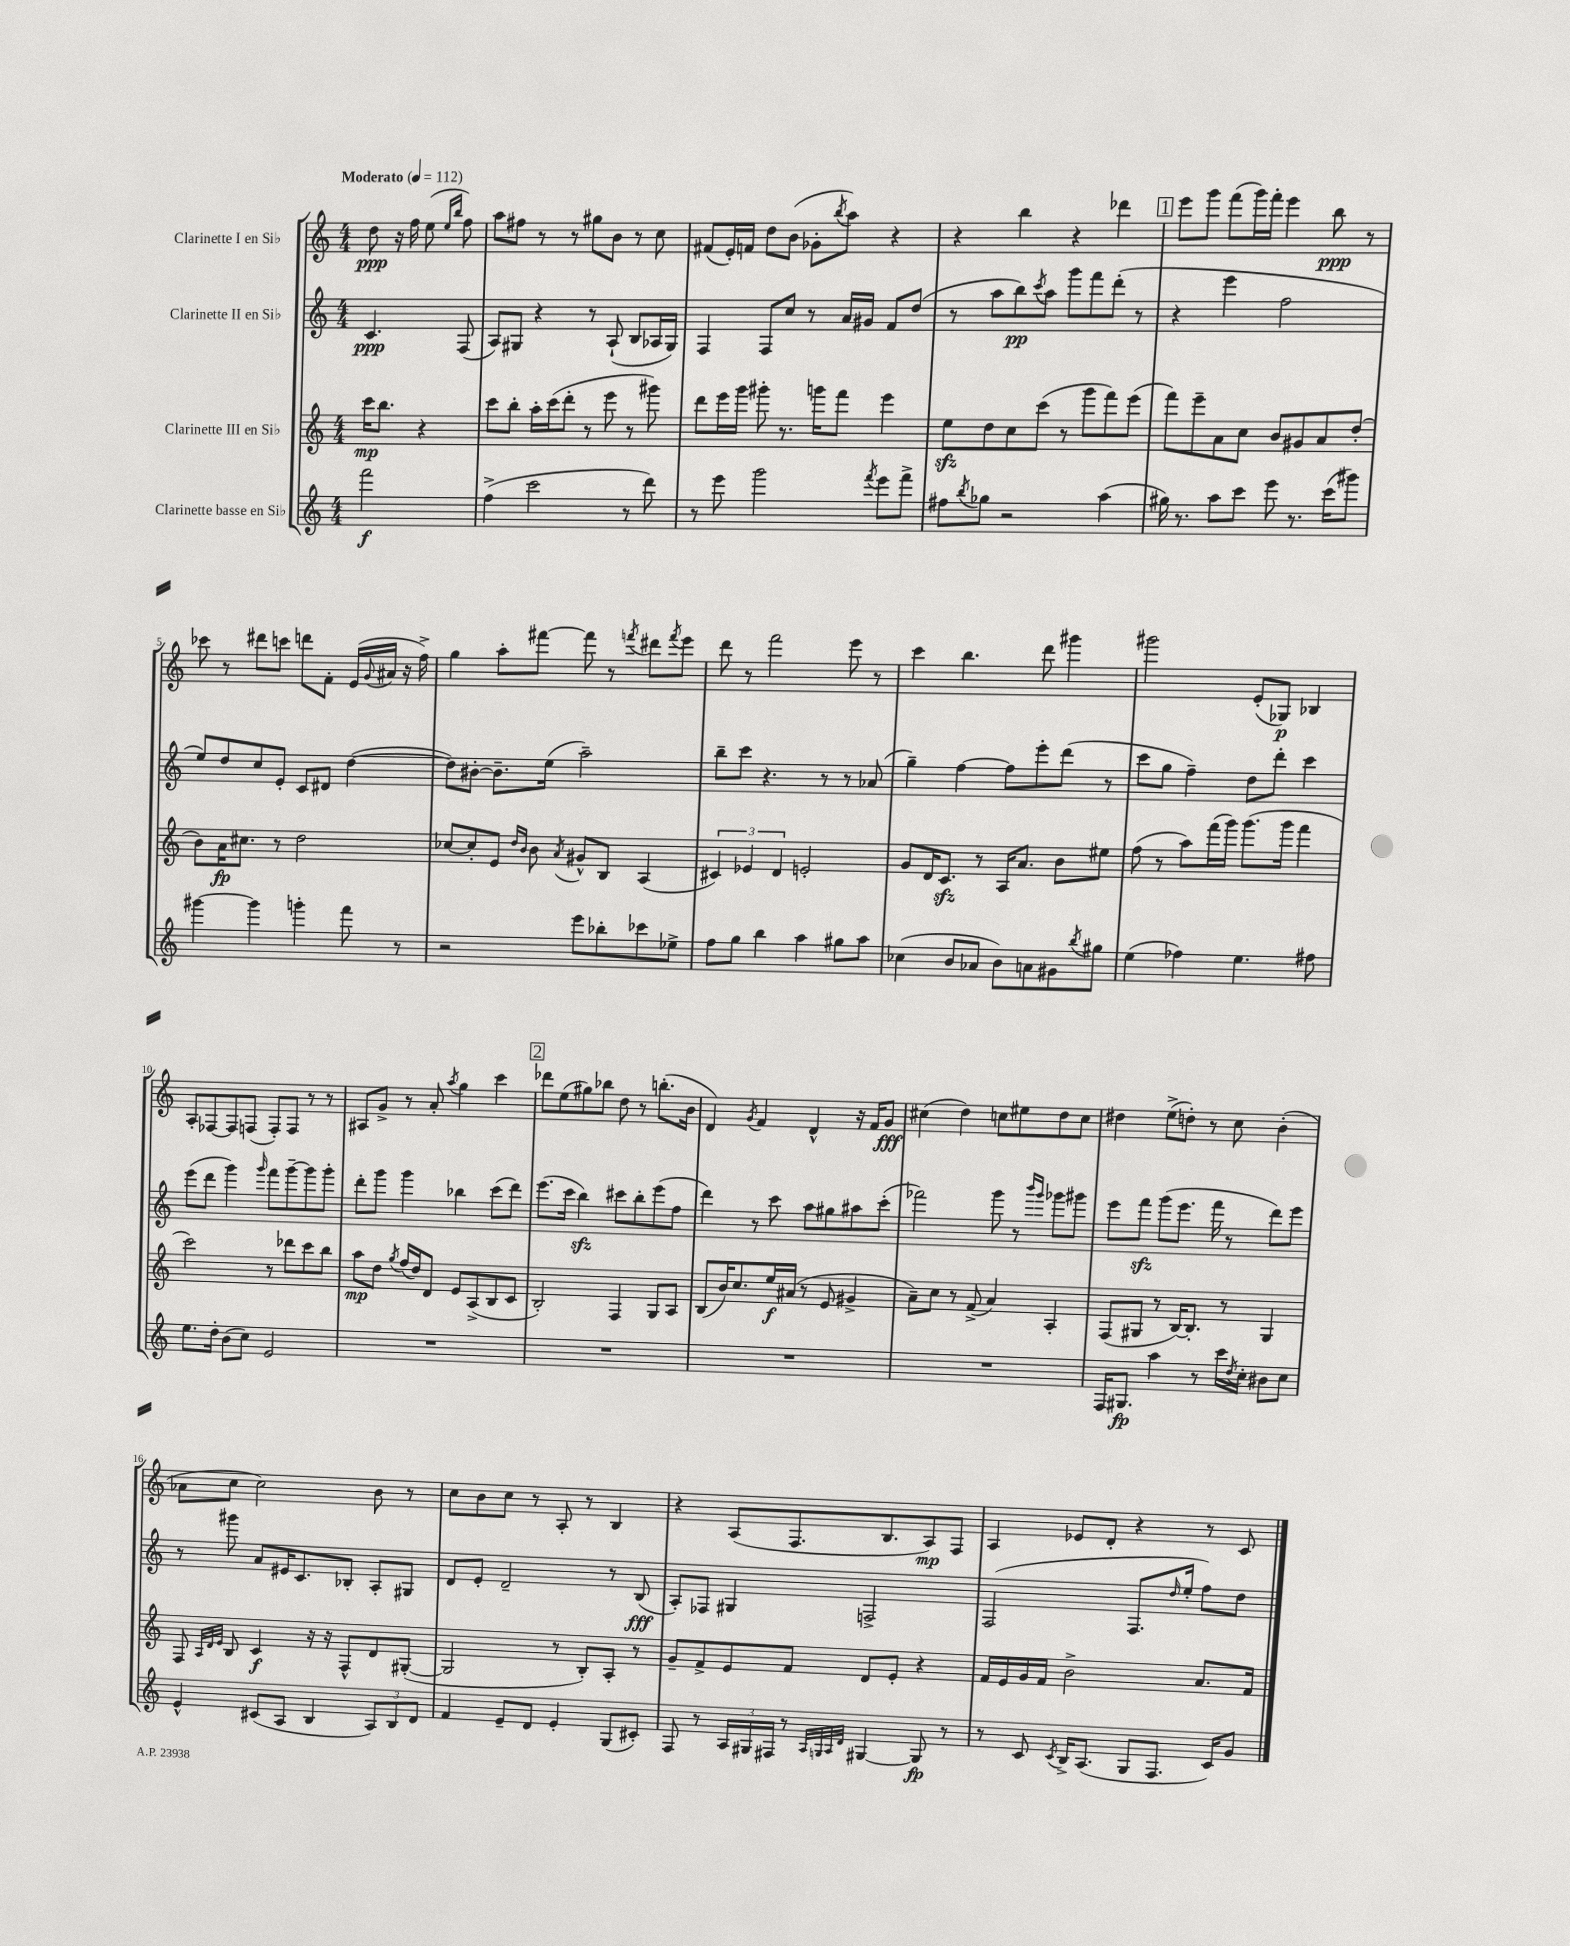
<<
\new StaffGroup <<
\new Staff = "s0" \with { instrumentName = "Clarinette I en Sib" } {
    \clef treble \key c \major \numericTimeSignature \time 4/4 \partial 2 \tempo "Moderato" 4 = 112
    d''8\ppp r16 f''16 e''8( \grace { e''16 b''16 } f''8) |
    a''8 fis''8 r8 r8 gis''8 b'8 r8 c''8 |
    fis'8( e'16-.) f'16 d''8 b'8( ges'8-. \acciaccatura { b''8 } a''8) r4 |
    r4 b''4 r4 des'''4 |
    \mark \markup { \box "1" } e'''8 g'''8 f'''8( g'''16) f'''16-. e'''4 b''8\ppp r8 |
    ces'''8 r8 dis'''8 c'''8 d'''8 f'8-. e'16( \appoggiatura { g'8 } ais'16 r16 f''16->) |
    g''4 a''8-. fis'''8~ fis'''8 r8 \acciaccatura { f'''8 } dis'''8 \acciaccatura { f'''8 } e'''8 |
    d'''8 r8 f'''2 e'''8 r8 |
    c'''4 b''4. d'''8 gis'''4 |
    gis'''2 e'8-.( ges8\p) bes4 |
    a8-. fes8~ fes8 f8( f8-.) f8 r8 r8 |
    ais8 g'8-> r8 a'8-. \acciaccatura { a''8 } g''4 c'''4 |
    \mark \markup { \box "2" } des'''8 e''8( gis''8) bes''8 d''8 r8 b''8.-.( b'16 |
    d'4) \acciaccatura { g'8 } f'4 d'4-^ r16 f'16 g'8\fff |
    cis''4( d''4) c''8 eis''8 d''8 c''8 |
    dis''4 e''8->( d''8-.) r8 c''8 b'4-.( |
    aes'8 c''8 c''2) b'8 r8 |
    c''8 b'8 c''8 r8 a8-. r8 b4 |
    r4 a8( f8. b8. a8\mp) f8 |
    a4 ees'8 d'8-. r4 r8 c'8 \bar "|." |
}
\new Staff = "s1" \with { instrumentName = "Clarinette II en Sib" } {
    \clef treble \key c \major \numericTimeSignature \time 4/4 \partial 2
    c'4.\ppp f8( |
    a8) gis8 r4 r8 a8-!( b8 aes16 gis16) |
    f4 f8 c''8 r8 a'16 gis'16 f'8 d''8( |
    r8 a''8 b''8\pp) \acciaccatura { c'''8 } a''8 g'''8 f'''8 d'''8-.( r8 |
    \mark \markup { \box "1" } r4 e'''4 f''2 |
    e''8) d''8 c''8 e'8-. c'8 dis'8 d''4~( |
    d''8) bis'8~-. bis'8.-- e''16( a''2--) |
    b''8-- c'''8 r4. r8 r8 aes'8( |
    g''4--) f''4~ f''8 e'''8-. d'''8( r8 |
    c'''8 g''8 f''4--) d''8 d'''8-. c'''4 |
    e'''8( d'''8 g'''4) \grace { g'''16 } f'''8 g'''8~-- g'''8 g'''8-. |
    d'''8-. g'''8 g'''4 bes''4 c'''8( d'''8) |
    \mark \markup { \box "2" } e'''8.( c'''16 b''4\sfz) cis'''8 b''8-. e'''8( f''8 |
    d'''4) r8 c'''8 a''8 gis''8 ais''8 c'''8-.( |
    fes'''2) g'''8 r8 \grace { b'''16 g'''16 } ges'''8 gis'''8 |
    e'''8 f'''8\sfz g'''8( e'''8. f'''16 r8 d'''8) e'''8 |
    r8 gis'''8 a'8 eis'16 c'8. bes8-. a8-. gis8 |
    d'8 e'8-. d'2-- r8 b8\fff( |
    a8-.) fes8 gis4 f2-> |
    f2( f8. \grace { d''16 } e''16-. f''8) d''8 \bar "|." |
}
\new Staff = "s2" \with { instrumentName = "Clarinette III en Sib" } {
    \clef treble \key c \major \numericTimeSignature \time 4/4 \partial 2
    c'''16\mp b''8. r4 |
    c'''8 b''8-. a''16-. c'''16( d'''8-. r8 e'''8 r8 gis'''8) |
    d'''8 e'''16 g'''16 gis'''8-. r8. g'''16 f'''8 e'''4 |
    e''8\sfz d''8 c''8 c'''8( r8 g'''8 f'''8) e'''8( |
    \mark \markup { \box "1" } f'''8) e'''8-- a'8 c''8 b'8 gis'8 a'8 d''8-.( |
    b'8) a'16\fp cis''8. r8 d''2 |
    ces''8~ ces''8-. e'8 \grace { d''16 b'16 } b'8 \acciaccatura { a'8 } gis'8-^ b8 a4( |
    \tuplet 3/2 { cis'4) ees'4 d'4 } e'2-. |
    g'8 d'16 c'8.\sfz r8 a16 a'8. b'8 eis''8 |
    f''8( r8 a''8) f'''16( g'''16) g'''8.( g'''16 f'''4 |
    c'''2) r8 des'''8 c'''8 b''8 |
    a''8\mp d''8 \acciaccatura { g''8 } f''16( d''16) d'8 e'8 a8->( b8 c'8 |
    \mark \markup { \box "2" } b2-.) f4 g8 a8 |
    b8( b'16) c''8. e''16\f ais'16( r8 e'8 gis'4-> |
    a'8--) c''8 r8 f'8->( a'4) a4-. |
    f8( gis8 r8 b16~) b8.-. r8 gis4 |
    f8 \grace { a32 d'32 e'32 } b8 c'4\f r16 r16 f8-^ d'8 gis8~-.( |
    gis2 r8 b8-.) a8-. r8 |
    g'8-- f'8-> e'8 f'8 d'8 e'8-. r4 |
    f'16 e'16 g'16 f'16 b'2-> a'8. f'16 \bar "|." |
}
\new Staff = "s3" \with { instrumentName = "Clarinette basse en Sib" } {
    \clef treble \key c \major \numericTimeSignature \time 4/4 \partial 2
    f'''2\f |
    f''4->( c'''2 r8 d'''8) |
    r8 e'''8 g'''2 \acciaccatura { f'''8 } e'''8 f'''8-> |
    fis''8 \acciaccatura { b''8 } ges''8 r2 a''4( |
    \mark \markup { \box "1" } gis''16) r8. a''8 c'''8 e'''8 r8. c'''16( gis'''8) |
    gis'''4~ gis'''4 g'''4-. f'''8 r8 |
    r2 e'''8 bes''8-. ces'''8 ees''8-> |
    f''8 g''8 b''4 a''4 gis''8 a''8 |
    ces''4( b'8 aes'8 b'8) a'8 gis'8 \acciaccatura { b''8 } gis''8 |
    e''4( fes''4) e''4. fis''8 |
    e''8. d''16-. b'8( c''8) e'2 |
    R1 |
    \mark \markup { \box "2" } R1 |
    R1 |
    R1 |
    f16 gis8.\fp a''4 r8 c'''16 \acciaccatura { d''8 } c''16-. bis'8 c''8 |
    e'4-^ cis'8( a8 b4 \tuplet 3/2 { a8) b8 d'8 } |
    f'4 e'8-- d'8 e'4-. g8( cis'8-.) |
    f8 r8 \tuplet 3/2 { a16 gis16 fis16 } r8 \grace { a32 g32 a32 d'32 } gis4~ gis8\fp r8 |
    r8 c'8 \acciaccatura { c'8 } b16-> a8.( g8 f8. c'16) g'8 \bar "|." |
}
>>
>>
